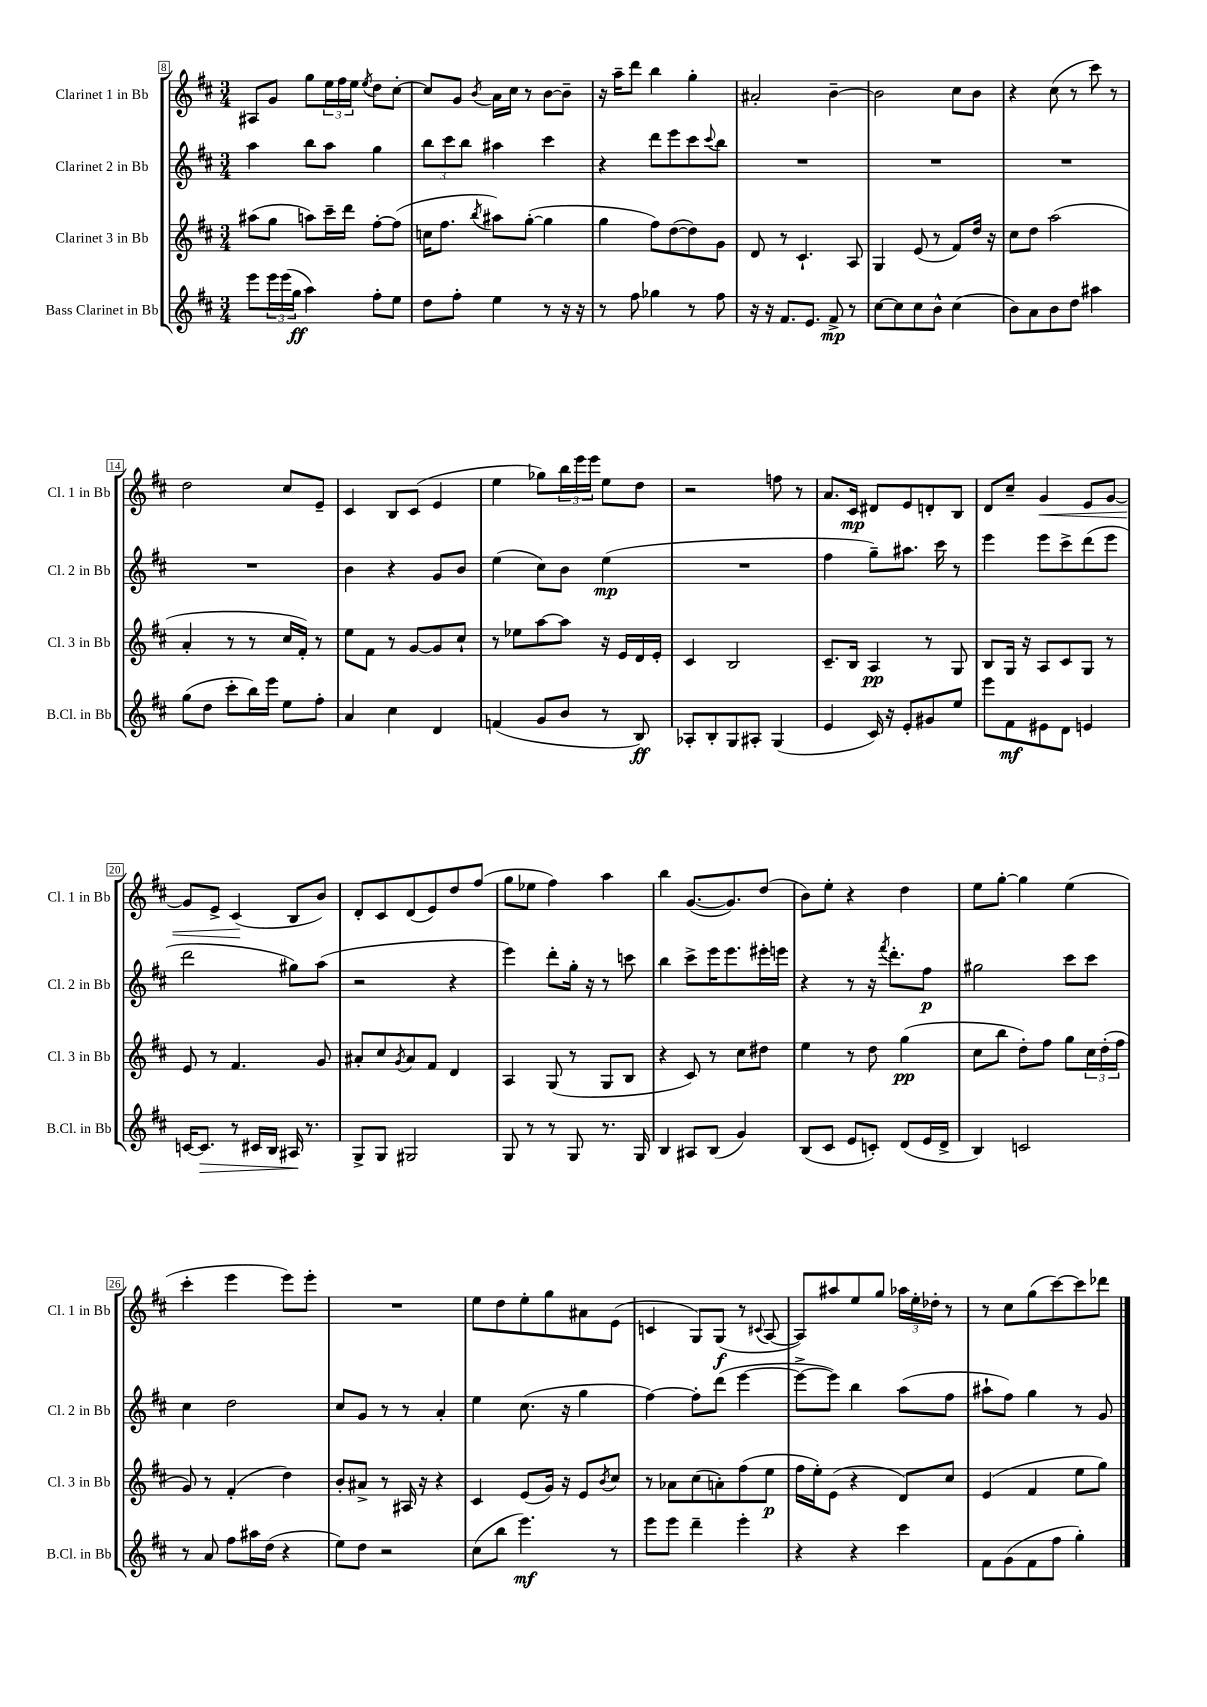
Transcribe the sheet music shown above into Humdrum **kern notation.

**kern	**kern	**kern	**kern
*staff4	*staff3	*staff2	*staff1
*clefG2	*clefG2	*clefG2	*clefG2
*k[f#c#]	*k[f#c#]	*k[f#c#]	*k[f#c#]
*M3/4	*M3/4	*M3/4	*M3/4
8eee\L	(8aa#\L	4aa\	8A#/L
24eee\L	8gg\J	.	8g/J
(24eee\	.	.	.
24gg\JJ	.	.	.
4aa\)	8aa\L)	8bb\L	8gg\L
.	16ccc#~\L	8aa\J	24ee\L
.	.	.	24ff#\
.	16ddd\JJ	.	.
.	.	.	24ee\JJ
.	.	.	8qee/
8ff#'\L	[8ff#'\L	4gg\	8dd\L
8ee\J	(8ff#\]J	.	[8cc#'\J
=	=	=	=
8dd\L	16cc\LK	12bb\L	8cc#/]L
.	8.ff#\J	.	.
.	.	12ccc#\	.
8ff#'\J	.	.	8g/J
.	.	12bb\J	.
.	8qbb/	.	8qb/
4ee\	8aa#\L)	4aa#\	16a\LL
.	.	.	16cc#\JJ
.	([8gg'\J	.	8r
8r	4gg\]	4ccc#\	[8b\L
16r	.	.	8b~\]J
16r	.	.	.
=	=	=	=
8r	4gg\	4r	16r
.	.	.	16aa~\LK
8ff#\	.	.	8ddd\J
4gg-\	8ff#\L)	8ddd\L	4bb\
.	([8dd\	8eee\	.
8r	8dd\])	8ccc#\	4gg'\
.	.	8qqccc#/	.
8ff#\	8g\J	8bb\J	.
=	=	=	=
16r	8d/	2.r	2a#'/
16r	.	.	.
8.f#/L	8r	.	.
.	4.c#`/	.	.
8.e/J	.	.	.
8f#^/	.	.	[4b~\
8r	8A/	.	.
=	=	=	=
[8cc#\L	4G/	2.r	2b\]
8cc#\]	.	.	.
8cc#\	(8e/	.	.
8b^^\J	8r	.	.
(4cc#\	8f#/L)	.	8cc#\L
.	16dd/Jk	.	8b\J
.	16r	.	.
=	=	=	=
8b\L)	8cc#\L	2.r	4r
8a\	8dd\J	.	.
8b\	(2aa\	.	(8cc#\
8dd\J	.	.	8r
4aa#\	.	.	8ccc#\)
.	.	.	8r
=	=	=	=
(8gg\L	4a'/	2.r	2dd\
8dd\J	.	.	.
8ccc#'\L	8r	.	.
16bb\L)	8r	.	.
16eee\JJ	.	.	.
8ee\L	16cc#/LL	.	8cc#/L
.	16f#'/JJ)	.	.
8ff#'\J	8r	.	8e~/J
=	=	=	=
4a/	8ee\L	4b\	4c#/
.	8f#\J	.	.
4cc#\	8r	4r	8B/L
.	[8g/L	.	(8c#/J
4d/	8g/]	8g/L	4e/
.	8cc#`/J	8b/J	.
=	=	=	=
(4f/	8r	(4ee\	4ee\
.	8ee-\L	.	.
8g/L	[8aa\	8cc#\L)	8gg-\L)
8b/J	8aa\]J	8b\J	24bb\L
.	.	.	24eee\
.	.	.	24eee\JJ
8r	16r	(4ee\	8ee\L
.	16e/LL	.	.
8B/)	16d/	.	8dd\J
.	16e'/JJ	.	.
=	=	=	=
8A-'/L	4c#/	2.r	2r
8B'/	.	.	.
8G/	2B/	.	.
8A#'/J	.	.	.
(4G/	.	.	8ff\
.	.	.	8r
=	=	=	=
4e/	8.c#~/L	4ff#\	8.a/L
.	16B/Jk	.	16c#/Jk
16c#/)	4A/	8gg~\L)	8d#/L
16r	.	.	.
8e'/L	.	8.aa#\J	8e/
8g#/	8r	.	8d'/
.	.	16ccc#\	.
8ee/J	8G/	8r	8B/J
=	=	=	=
8eee\L	8B/L	4eee\	8d/L
8f#\	16G/Jk	.	8cc#~/J
.	16r	.	.
8e#\	8A/L	8eee\L	4g/
8d\J	8c#/	8ccc#^\	.
4e/	8G/J	(8ddd\	8e/L
.	8r	8eee\J	[8g/J
=	=	=	=
[16c/LK	8e/	2ddd\	8g/]L
8.c/]J	.	.	.
.	8r	.	8e^/J
8r	4.f#/	.	(4c#/
16c#/LL	.	.	.
16B/JJ	.	.	.
16A#/	.	8gg#\L)	8B/L
8.r	.	.	.
.	8g/	(8aa\J	8b/J)
=	=	=	=
8G^/L	8a#'/L	2r	8d'/L
8G/J	8cc#/	.	8c#/
.	8qg/	.	.
2G#/	8a#/	.	(8d/
.	8f#/J	.	8e/)
.	4d/	4r	8dd/
.	.	.	(8ff#/J
=	=	=	=
8G/	4A/	4eee\)	8gg\L
8r	.	.	8ee-\J
8r	(8G/	8ddd'\L	4ff#\)
8G/	8r	16gg'\Jk	.
.	.	16r	.
8.r	8G/L	8r	4aa\
.	8B/J	8ccc\	.
16G/	.	.	.
=	=	=	=
4B/	4r	4bb\	4bb\
8A#/L	8c#/)	8ccc#^\L	([8.g/L
(8B/J	8r	16eee\K	.
.	.	8.eee\	8.g/])
4g/)	8cc#\L	.	.
.	8dd#\J	16eee#'\L	(8dd/J
.	.	16eee\JJ	.
=	=	=	=
(8B/L	4ee\	4r	8b\L)
8c#/J	.	.	8ee'\J
8e/L	8r	8r	4r
8c'/J)	8dd\	16r	.
.	.	8qfff#/	.
.	.	8.ddd'\L	.
(8d/L	(4gg\	.	4dd\
16e/L	.	8ff#\J	.
16d^/JJ	.	.	.
=	=	=	=
4B/)	8cc#\L	2gg#\	8ee\L
.	8bb\J	.	[8gg'\J
2c/	8dd'\L)	.	4gg\]
.	8ff#\J	.	.
.	8gg\L	8ccc#\L	(4ee\
.	24cc#\L	8ccc#\J	.
.	(24dd'\	.	.
.	24ff#\JJ	.	.
=	=	=	=
8r	8g/)	4cc#\	4ccc#'\
8a/	8r	.	.
8ff#\L	(4f#'/	2dd\	4eee\
16aa#\L	.	.	.
(16dd\JJ	.	.	.
4r	4dd\)	.	8eee\L)
.	.	.	8eee'\J
=	=	=	=
8ee\L)	8b'/L	8cc#/L	2.r
8dd\J	8a#^/J	8g/J	.
2r	8r	8r	.
.	16A#/	8r	.
.	16r	.	.
.	4r	4a'/	.
=	=	=	=
(8cc#\L	4c#/	4ee\	8ee\L
8bb\J	.	.	8dd\
4.eee\)	(8e/L	(8.cc#\	8ee'\
.	16g/Jk)	.	8gg\
.	16r	16r	.
.	8e/L	4gg\	8a#\
.	8qb/	.	.
8r	8cc#/J	.	(8e\J
=	=	=	=
8eee\L	8r	[4ff#\)	4c/
8eee\J	8a-\L	.	.
4ddd~\	(8cc#\	8ff#'\]L	8G/L)
.	8a'\)	(8ddd\J	(8G/J
4eee'\	(8ff#\	[4eee\	8r
.	.	.	8qqc#/
.	8ee\J	.	[8A/
=	=	=	=
4r	16ff#\LL	8eee^\_L	8A/]L)
.	16ee'\J)	.	.
.	(8e\J	8eee\]J)	8aa#/
4r	4r	4bb\	8ee/
.	.	.	8gg/J
4ccc#\	8d/L)	(8aa\L	24aa-\LL
.	.	.	24ee'\
.	.	.	24dd-'\JJ
.	8cc#/J	8ff#\J	8r
=	=	=	=
8f#\L	(4e/	8aa#`\L	8r
(8g\	.	8ff#\J)	8cc#\L
8f#\	4f#/	4gg\	(8gg\
8ff#\J	.	.	[8ccc#\)
4gg'\)	8ee\L	8r	8ccc#\]
.	8gg\J)	8g/	8ddd-\J
==	==	==	==
*-	*-	*-	*-
